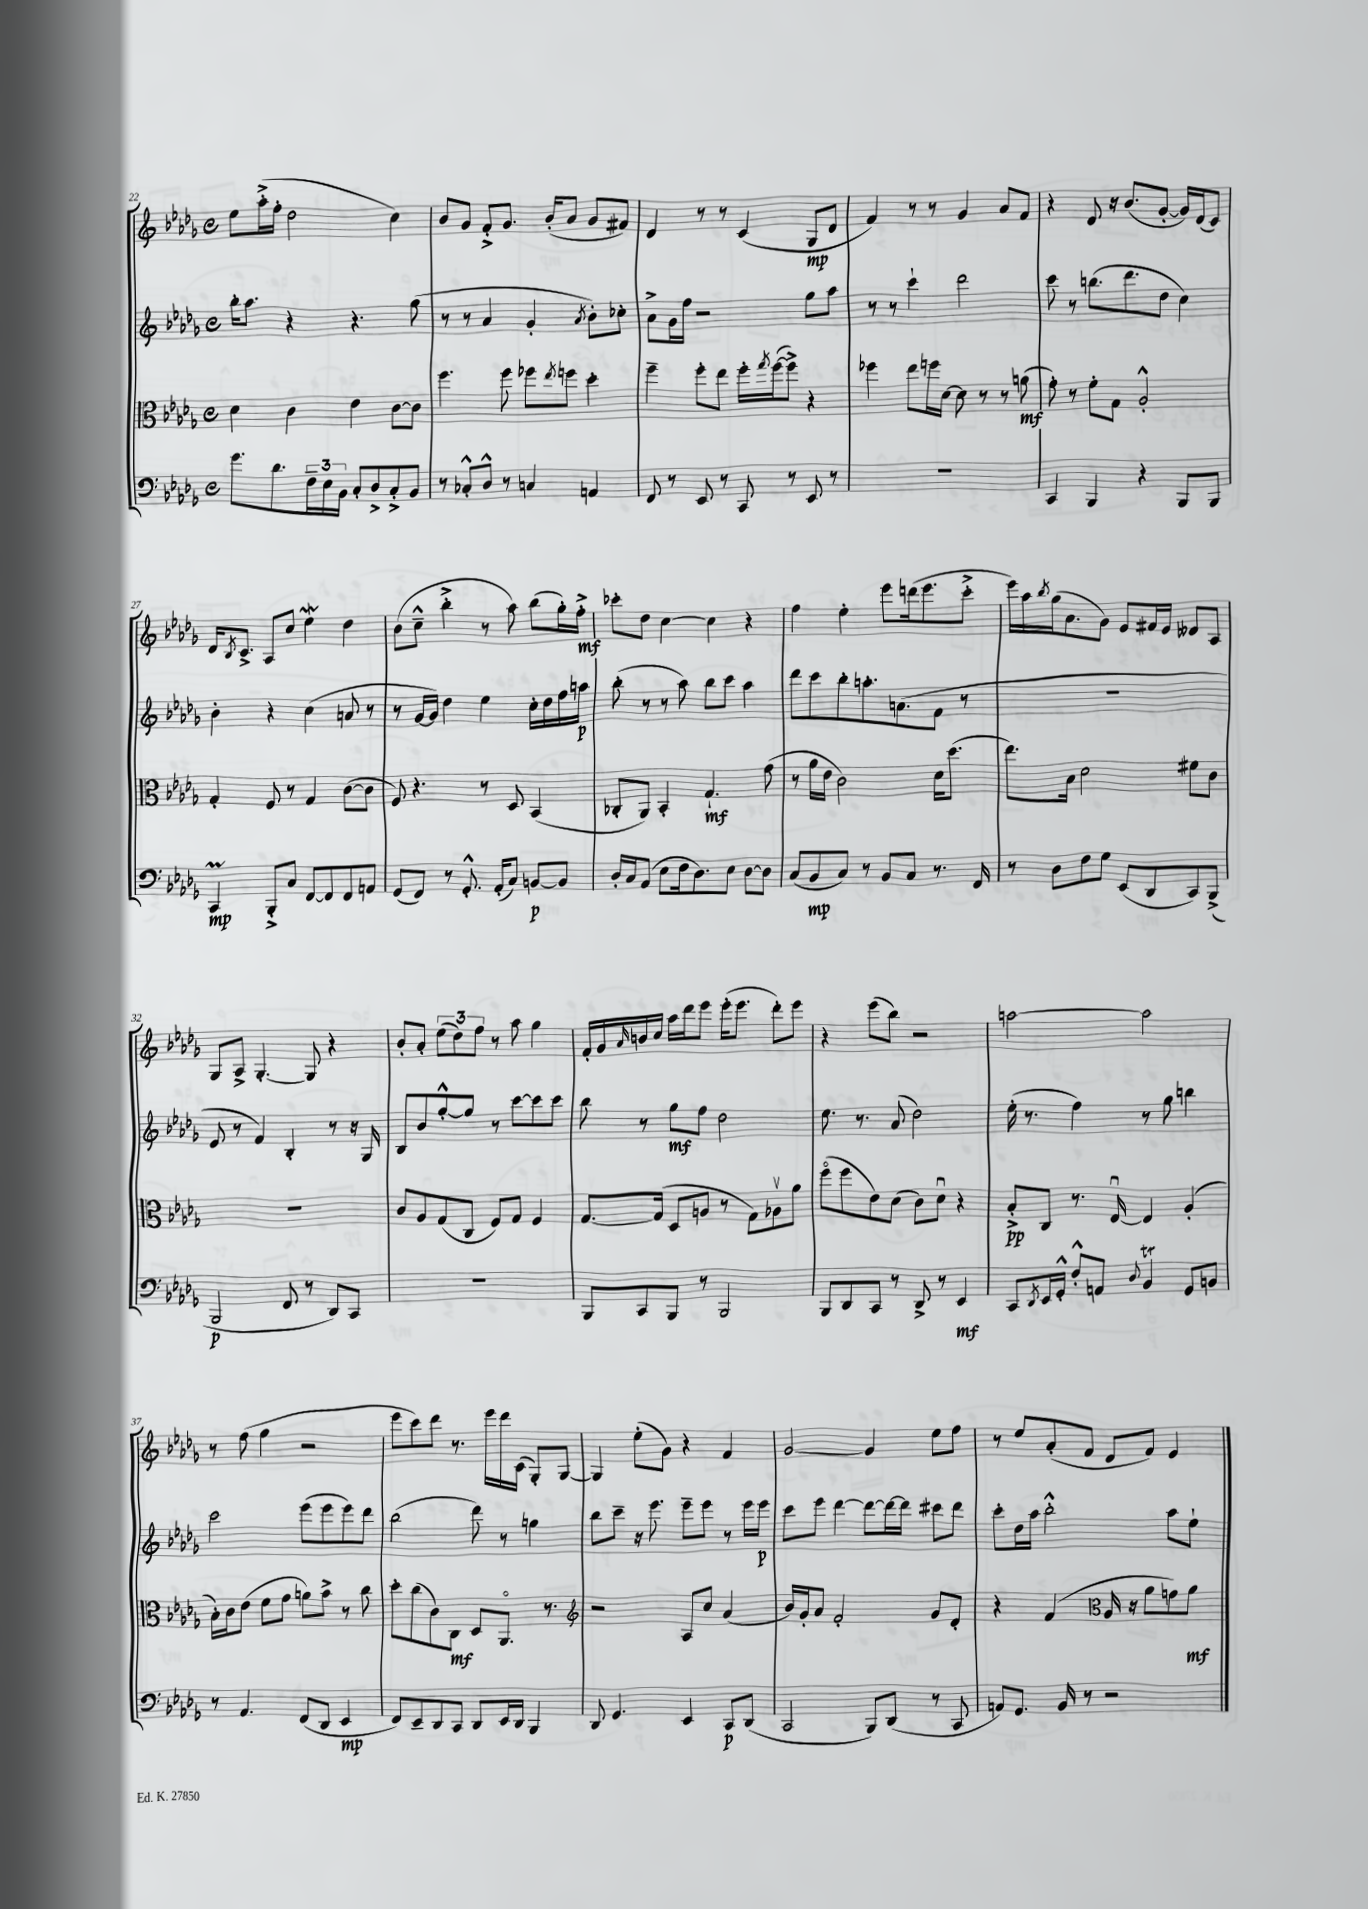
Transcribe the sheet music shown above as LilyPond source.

<<
\new StaffGroup <<
\new Staff = "s0" {
    \clef treble \key des \major \defaultTimeSignature \time 4/4
    ees''8 aes''16-.->( f''16-. des''2 c''4) |
    bes'8 ges'8 f'8-.-> ges'8. bes'16-.( aes'8 ges'8 fis'8) |
    des'4 r8 r8 c'4( ges8\mp des'8 |
    f'4) r8 r8 ges'4 aes'8 f'8 |
    r4 des'8 r16 bes'8.( ges'8~-. ges'16) des'16( c'8) |
    des'16 \acciaccatura { bes8 } c'8.-> aes8 c''8 ees''4\mordent des''4 |
    bes'8( c''8---^ bes''4-.-> r8 aes''8) bes''8( ges''16-.) f''16-.->\mf |
    ces'''8-. des''8 c''4~ c''4 r4 |
    f''4 ees''4-. ees'''8 d'''16( ees'''8. c'''8-.-> |
    ees'''16) aes''16 \acciaccatura { bes''8 } ges''16( aes'8. ges'8) ees'8 fis'16 ees'16 deses'8 aes8 |
    ges8 aes8-> ges4.~-. ges8 r4 |
    bes'8-. aes'8-. \tuplet 3/2 { ees''8( des''8) f''8 } r8 aes''8 ges''4 |
    f'16-. ges'16 \grace { aes'16 } b'16 c''16 aes''16 des'''16 ees'''8 ees'''16-.( ees'''8. des'''8-.) ees'''8 |
    r4 ees'''8( bes''8) r2 |
    a''2~ a''2 |
    r8 f''8( ges''4 r2 |
    ees'''8 c'''8) des'''8 r8. ees'''16 des'''16 c'16( ges8-.) ges8~ |
    ges4 ees''8-.( ges'8) r4 f'4 |
    ges'2~ ges'4 ees''8 f''8 |
    r8 ees''8 aes'8-.( f'8 des'8 f'8) ees'4 \bar "|." |
}
\new Staff = "s1" {
    \clef treble \key des \major \defaultTimeSignature \time 4/4
    bes''16-. aes''8. r4 r4. ges''8( |
    r8 r8 aes'4 ges'4-. \acciaccatura { aes'8 } bes'8-.) ces''8-. |
    aes'8-> ges'16 f''16 r2 ges''8 aes''8 |
    r8 r8 c'''4-! des'''2 |
    c'''8 r8 b''8.( des'''8. des''8 c''4) |
    bes'4-. r4 c''4( a'8 r8 |
    r8 ges'16~ ges'16) des''4 ees''4 c''16-. des''16 f''16 a''16\p |
    bes''8-.( r8 r8 aes''8) bes''8 c'''8 aes''4 |
    des'''8 c'''8 bes''8-. a''8.-. a'8.( f'8 r8 |
    R1 |
    ees'8 r8 f'4) bes4-. r8 r16 ges16 |
    bes8 bes'8 ges''8~-.-^ ges''8 r8 c'''8~ c'''8 c'''8 |
    bes''8 r8 ges''8\mf f''8 des''2 |
    ees''8. r8. aes'8( des''2) |
    ees''16-.( r8. f''4) r8 ges''8 b''4 |
    c'''2 ees'''8( ees'''8 ees'''8) des'''8 |
    bes''2( des'''8) r8 g''4 |
    bes''8 c'''8-- r16 ees'''8. ees'''8-- ees'''8 r8 ees'''16 ees'''16\p |
    c'''8 ees'''8 des'''4~ des'''8~ des'''16~ des'''16 cis'''8 des'''8 |
    c'''8-. des''16 aes''16 bes''2-.-^ aes''8 ees''8-! \bar "|." |
}
\new Staff = "s2" {
    \clef alto \key des \major \defaultTimeSignature \time 4/4
    des'4 c'4 ees'4 c'8~ c'8 |
    f''4. f''8 fes''8 \acciaccatura { ees''8 } f''8 des''4-. |
    f''4-- f''8-. ees''8 f''16-. \acciaccatura { ges''8 } f''16~( f''8->) r4 |
    fes''4 ees''8 f''16 des'16~ des'8 r8 r8 a'8\mf( |
    ges'8-.) r8 f'8-. ges8 aes2-.-^ |
    ges4-. f8 r8 ges4 c'8~( c'8 |
    f8) r4. r8 des8 bes,4( |
    ces8-. aes,8) bes,4-. ges4.-!\mf ges'8( |
    r8 aes'16 ees'16 c'2) des'16 des''8.( |
    ees''8.) bes16 des'2 fis'8 c'8 |
    R1 |
    c'8 aes8 ges8( c8 f8) ges8 f4 |
    ges8.~ ges16( des8 a8 r8 ges8) aes8\upbow aes'8 |
    f''8\flageolet( f''8 ees'8) des'8( c'8) des'8\downbow r4 |
    bes8-.->\pp c8 r8. ees16~\downbow ees4 aes4-.( |
    bes16-.) c'16 ees'8( f'8 ges'8 a'8) bes'8-> r8 c''8 |
    des''8-. c''8( c'8) c8\mf des8 aes,8.\flageolet r8. |
    \clef treble r2 aes8 c''8 aes'4( |
    bes'16) ges'16-. aes'8 f'2-. ges'8 des'8-. |
    r4 f'4( \clef alto aes16 r16 aes'8 g'8) aes'8\mf \bar "|." |
}
\new Staff = "s3" {
    \clef bass \key des \major \defaultTimeSignature \time 4/4
    ges'8. des'8. \tuplet 3/2 { f16-- ees16 bes,16 } c8-. des8-> c8-.-> bes,8 |
    r8 ces8-.-^ des8-^ r8 c4 a,4 |
    f,8 r8 ees,8 r8 c,8 r8 ees,8 r8 |
    R1 |
    c,4 bes,,4 r4 bes,,8 bes,,8 |
    c,4\prall\mp bes,,8-.-> c8 f,8~ f,8 f,8 a,8 |
    ges,8( f,8) r8 ges,8.-.-^ aes,16-.( c8) b,8~\p b,8 |
    des16-. c16 aes,8( ees8 f16 des8.) ees8 des8~ des8 |
    c8( bes,8\mp c8) r8 bes,8 c8 r8. f,16 |
    r8 des8 f8 ges8 ees,8( des,8 c,8) bes,,8->( |
    bes,,2\p f,8 r8 des,8) c,8 |
    R1 |
    bes,,8 c,8 bes,,8 r8 bes,,2 |
    bes,,8 des,8 c,8 r8 des,8-> r8 ees,4\mf |
    c,8 \acciaccatura { des,8 } ees,16 ges,16-.-^ f8-.-^ a,8 \appoggiatura { des8 } bes,4\trill ges,8 b,8 |
    r8 aes,4. f,8( des,8 ees,4\mp |
    f,8) ees,8-- des,8 c,8 des,8 ees,16 des,16 bes,,4 |
    des,8 ges,4. ees,4 c,8\p des,8( |
    c,2 bes,,8) des,8( r8 c,8 |
    a,8) ges,8. bes,16 r8 r2 \bar "|." |
}
>>
>>
\layout { \context { \Score currentBarNumber = #22 } }
